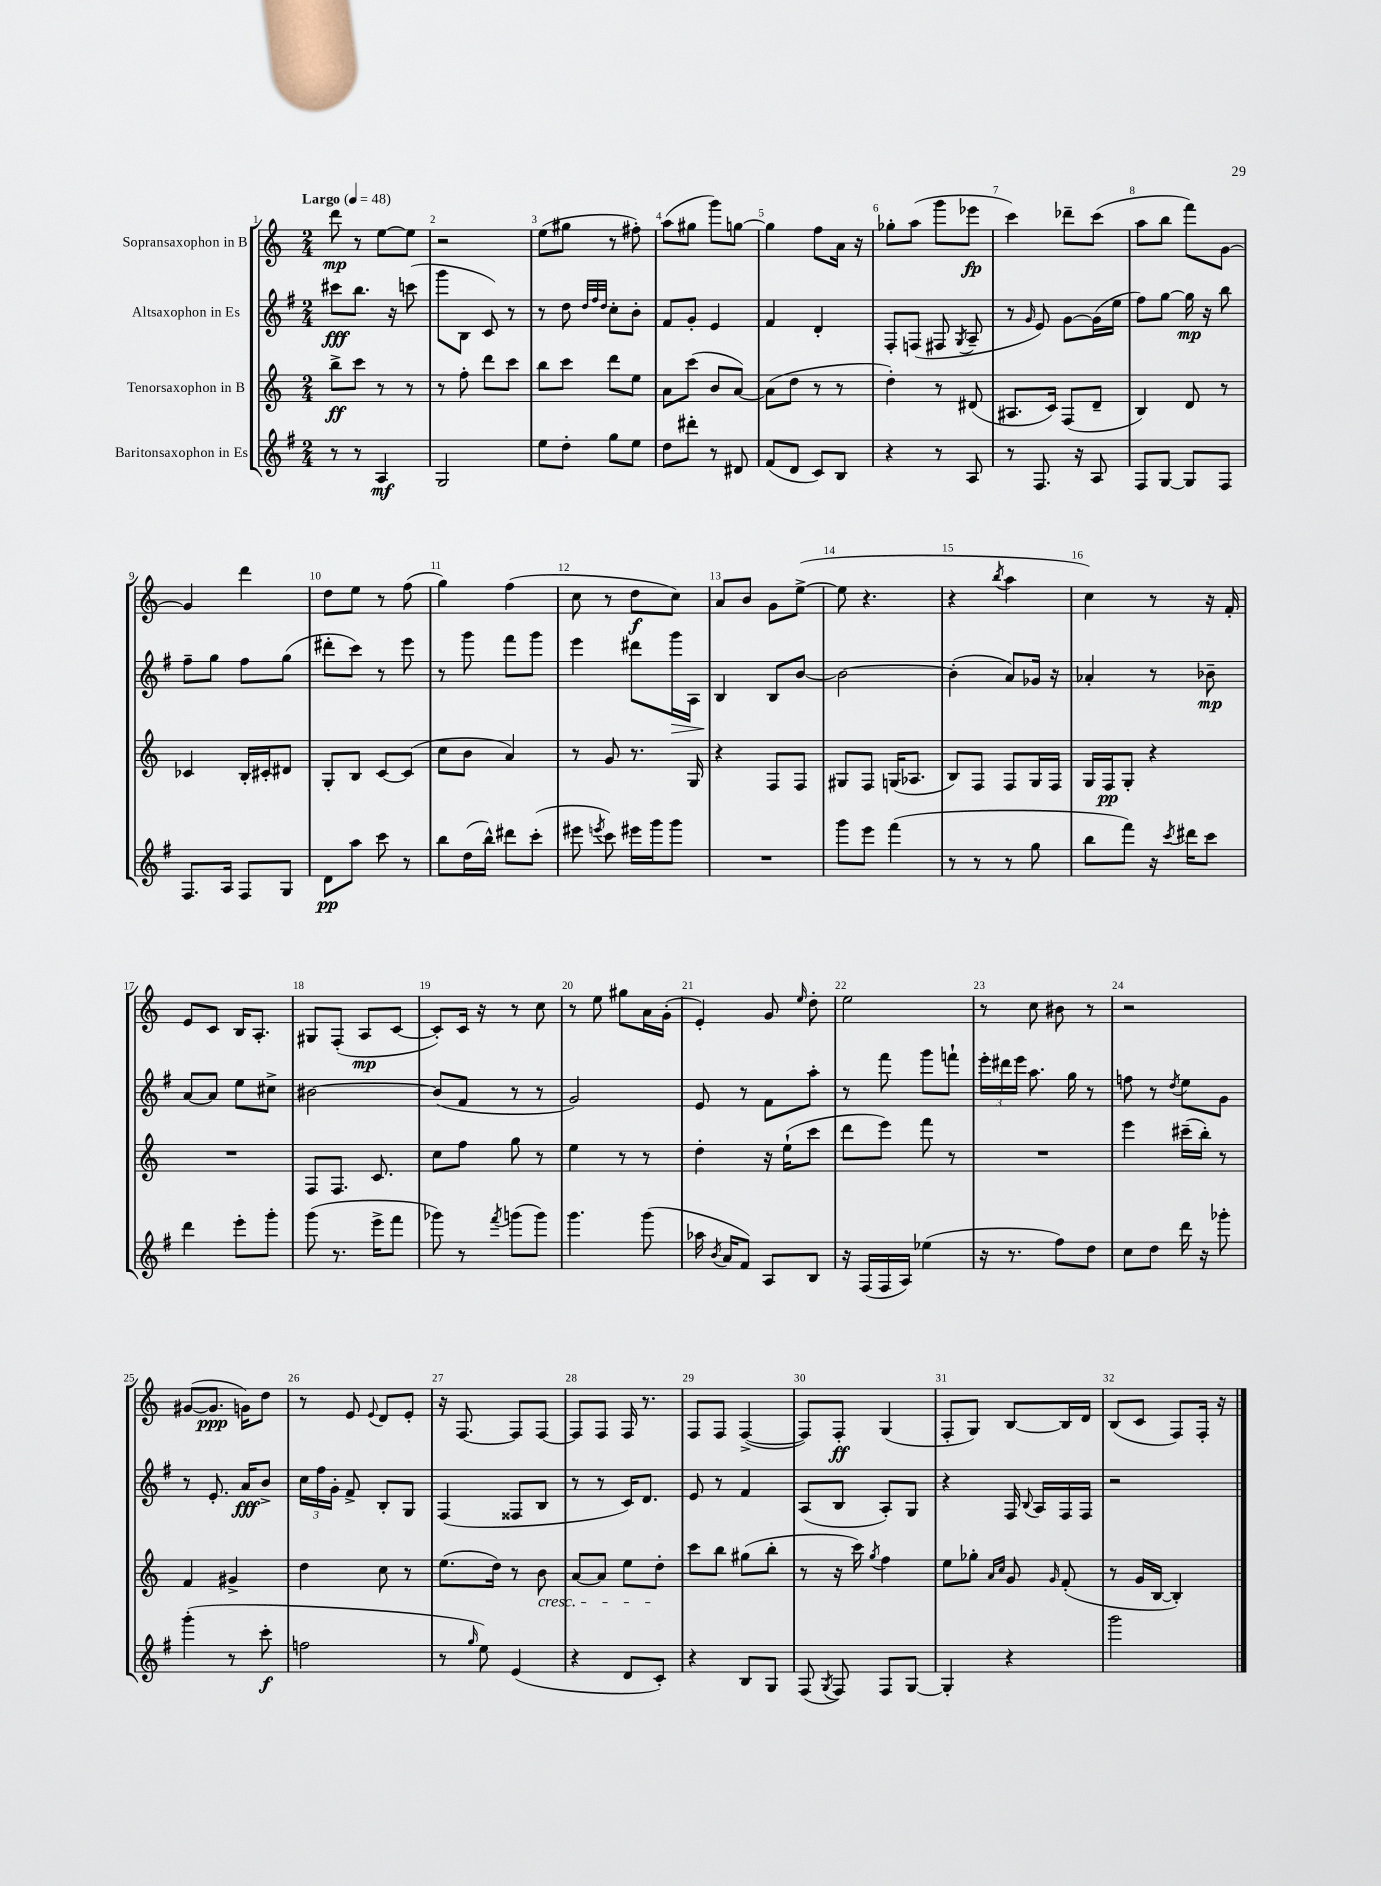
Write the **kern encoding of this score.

**kern	**kern	**kern	**kern
*staff4	*staff3	*staff2	*staff1
*clefG2	*clefG2	*clefG2	*clefG2
*k[f#]	*k[]	*k[f#]	*k[]
*M2/4	*M2/4	*M2/4	*M2/4
*MM48	*MM48	*MM48	*MM48
8r	8bb^	8ccc#	8ddd
8r	8ccc	8.bb	8r
4A	8r	.	[8ee
.	.	16r	.
.	8r	(8ccc	8ee]
=	=	=	=
2G	8r	8ggg	2r
.	8ff'	8B	.
.	8ddd	8c)	.
.	8ccc	8r	.
=	=	=	=
8ee	8bb	8r	(8ee
8dd'	8ccc	8dd	8gg#
.	.	32qqdd	.
.	.	32qqff#	.
.	.	32qqdd	.
8gg	8ddd	8cc'	8r
8ee	8ee	8b'	8ff#')
=	=	=	=
8dd	8a	8f#	(8aa
8ddd#'	(8ccc	8g'	8gg#
8r	8b	4e	8ggg)
8d#	[8a)	.	[8gg
=	=	=	=
(8f#	(8a]	4f#	4gg]
8d	8dd	.	.
8c)	8r	4d'	8ff
8B	8r	.	16a
.	.	.	16r
=	=	=	=
4r	4dd')	8F#'	8gg-'
.	.	(8F	(8aa
8r	8r	8F#	8ggg
.	.	8qG	.
8A	(8d#	8A~	8eee-
=	=	=	=
8r	8.A#	8r	4ccc)
.	.	16qqg	.
8.F#	.	8e)	.
.	16c)	.	.
.	(8F	[8g	8ddd-~
16r	.	.	.
8A	8d~	(16g]	(8ccc
.	.	16ee	.
=	=	=	=
8F#	4B)	8ff#)	8aa
[8G	.	[8gg	8bb
8G]	8d	16gg]	8fff)
.	.	16r	.
8F#	8r	8bb	[8g
=	=	=	=
8.F#	4c-	8ff#~	4g]
.	.	8gg	.
16A	.	.	.
8F#	16B'	8ff#	4ddd
.	16c#'	.	.
8G	8d#	(8gg	.
=	=	=	=
8d	8G'	8ddd#'	8dd
8aa	8B	8ccc)	8ee
8ccc	[8c	8r	8r
8r	(8c]	8eee	(8ff
=	=	=	=
8bb	8cc	8r	4gg)
(16dd	8b	8ggg	.
16bb^^)	.	.	.
8ddd#	4a)	8fff#	(4ff
(8ccc'	.	8ggg	.
=	=	=	=
8eee#	8r	4eee	8cc
8qeee	.	.	.
8ccc)	8g	.	8r
16eee#	8.r	8ddd#	8dd
16ggg	.	.	.
8ggg	.	16ggg	8cc)
.	16G	16A	.
=	=	=	=
2r	4r	4B	8a
.	.	.	8b
.	8F	8B	8g
.	8F	[8b	([8ee^
=	=	=	=
8ggg	8G#	2b_	8ee]
8eee	8F	.	4.r
(4fff#	(16G	.	.
.	8.A-	.	.
=	=	=	=
8r	8B)	(4b']	4r
8r	8F	.	.
.	.	.	8qbb
8r	8F	8a)	4aa
8gg	16G	16g-	.
.	16F	16r	.
=	=	=	=
8bb	16G	4a-'	4cc)
.	16F	.	.
8fff#)	8G'	.	.
16r	4r	8r	8r
8qccc	.	.	.
16ddd#	.	.	.
8ccc	.	8b-~	16r
.	.	.	16f'
=	=	=	=
4ddd	2r	[8a	8e
.	.	8a]	8c
8eee'	.	8ee	16B
.	.	.	8.A'
8ggg'	.	8cc#^	.
=	=	=	=
(8ggg	8F	[2b#	8G#
8.r	8.F	.	(8F'
.	.	.	8A
16eee^	8.c	.	.
8fff#	.	.	[8c
=	=	=	=
8ggg-)	8cc	(8b#]	8c'])
8r	8ff	8f#	16c
.	.	.	16r
8qfff#	.	.	.
(8ggg	8gg	8r	8r
8ggg)	8r	8r	8cc
=	=	=	=
4.ggg	4ee	2g)	8r
.	.	.	8ee
.	8r	.	8gg#
(8ggg	8r	.	16a
.	.	.	(16g'
=	=	=	=
16aa-	4dd'	8e	4e')
8qb	.	.	.
16a	.	.	.
8f#)	.	8r	.
8A	16r	8f#	8g
.	(16ee`	.	.
.	.	.	16qqee
8B	8ccc	8aa'	8dd'
=	=	=	=
16r	8ddd	8r	2ee
(16F#	.	.	.
16F#	8eee)	8fff#	.
16A)	.	.	.
(4ee-	8fff	8ggg	.
.	8r	8fff`	.
=	=	=	=
16r	2r	24eee'	8r
.	.	24ddd#	.
8.r	.	.	.
.	.	24eee	.
.	.	8.aa	8cc
8ff#)	.	.	8b#
.	.	16gg	.
8dd	.	8r	8r
=	=	=	=
8cc	4eee	8ff	2r
8dd	.	8r	.
.	.	8qdd	.
16ddd	(16ccc#~	8ee	.
16r	16bb')	.	.
8ggg-'	8r	8g	.
=	=	=	=
(4ggg'	4f	8r	([8g#
.	.	8.e'	8.g#]
8r	4g#^	.	.
.	.	16a	16g)
8ccc'	.	8b^	8dd
=	=	=	=
2ff	4dd	24cc	8r
.	.	24ff#	.
.	.	24g'	.
.	.	8f#^	8e
.	.	.	8qqe
.	8cc	8B'	8d
.	8r	8G	8e'
=	=	=	=
8r	(8.ee	(4F#	16r
.	.	.	[8.F
16qqgg	.	.	.
8ee)	.	.	.
.	16dd)	.	.
(4e	8r	8F##	8F]
.	8b	8B	[8F
=	=	=	=
4r	[8a	8r	8F]
.	8a]	8r	8F
8d	8ee	16c)	16F
.	.	8.d	8.r
8c')	8dd'	.	.
=	=	=	=
4r	8ccc	8e	8F
.	8bb	8r	8F
8B	(8gg#	4f#	([4F^
8G	8bb'	.	.
=	=	=	=
(8F#	8r	(8A	8F])
8qG	.	.	.
8F#)	16r	8B	8F'
.	16ccc)	.	.
.	8qgg	.	.
8F#	4ff	8A')	(4G
[8G	.	8G	.
=	=	=	=
4G']	8ee	4r	8F'
.	8gg-'	.	8G)
.	16qqa	.	.
.	16qqcc	.	.
4r	8g	16F#	[8B
.	.	8qqB	.
.	.	16A	.
.	16qqg	.	.
.	(8f'	16F#	16B]
.	.	16F#	16d
=	=	=	=
2ggg	8r	2r	(8B
.	16g	.	8c
.	[16B	.	.
.	4B'])	.	8F)
.	.	.	16F'
.	.	.	16r
==	==	==	==
*-	*-	*-	*-
